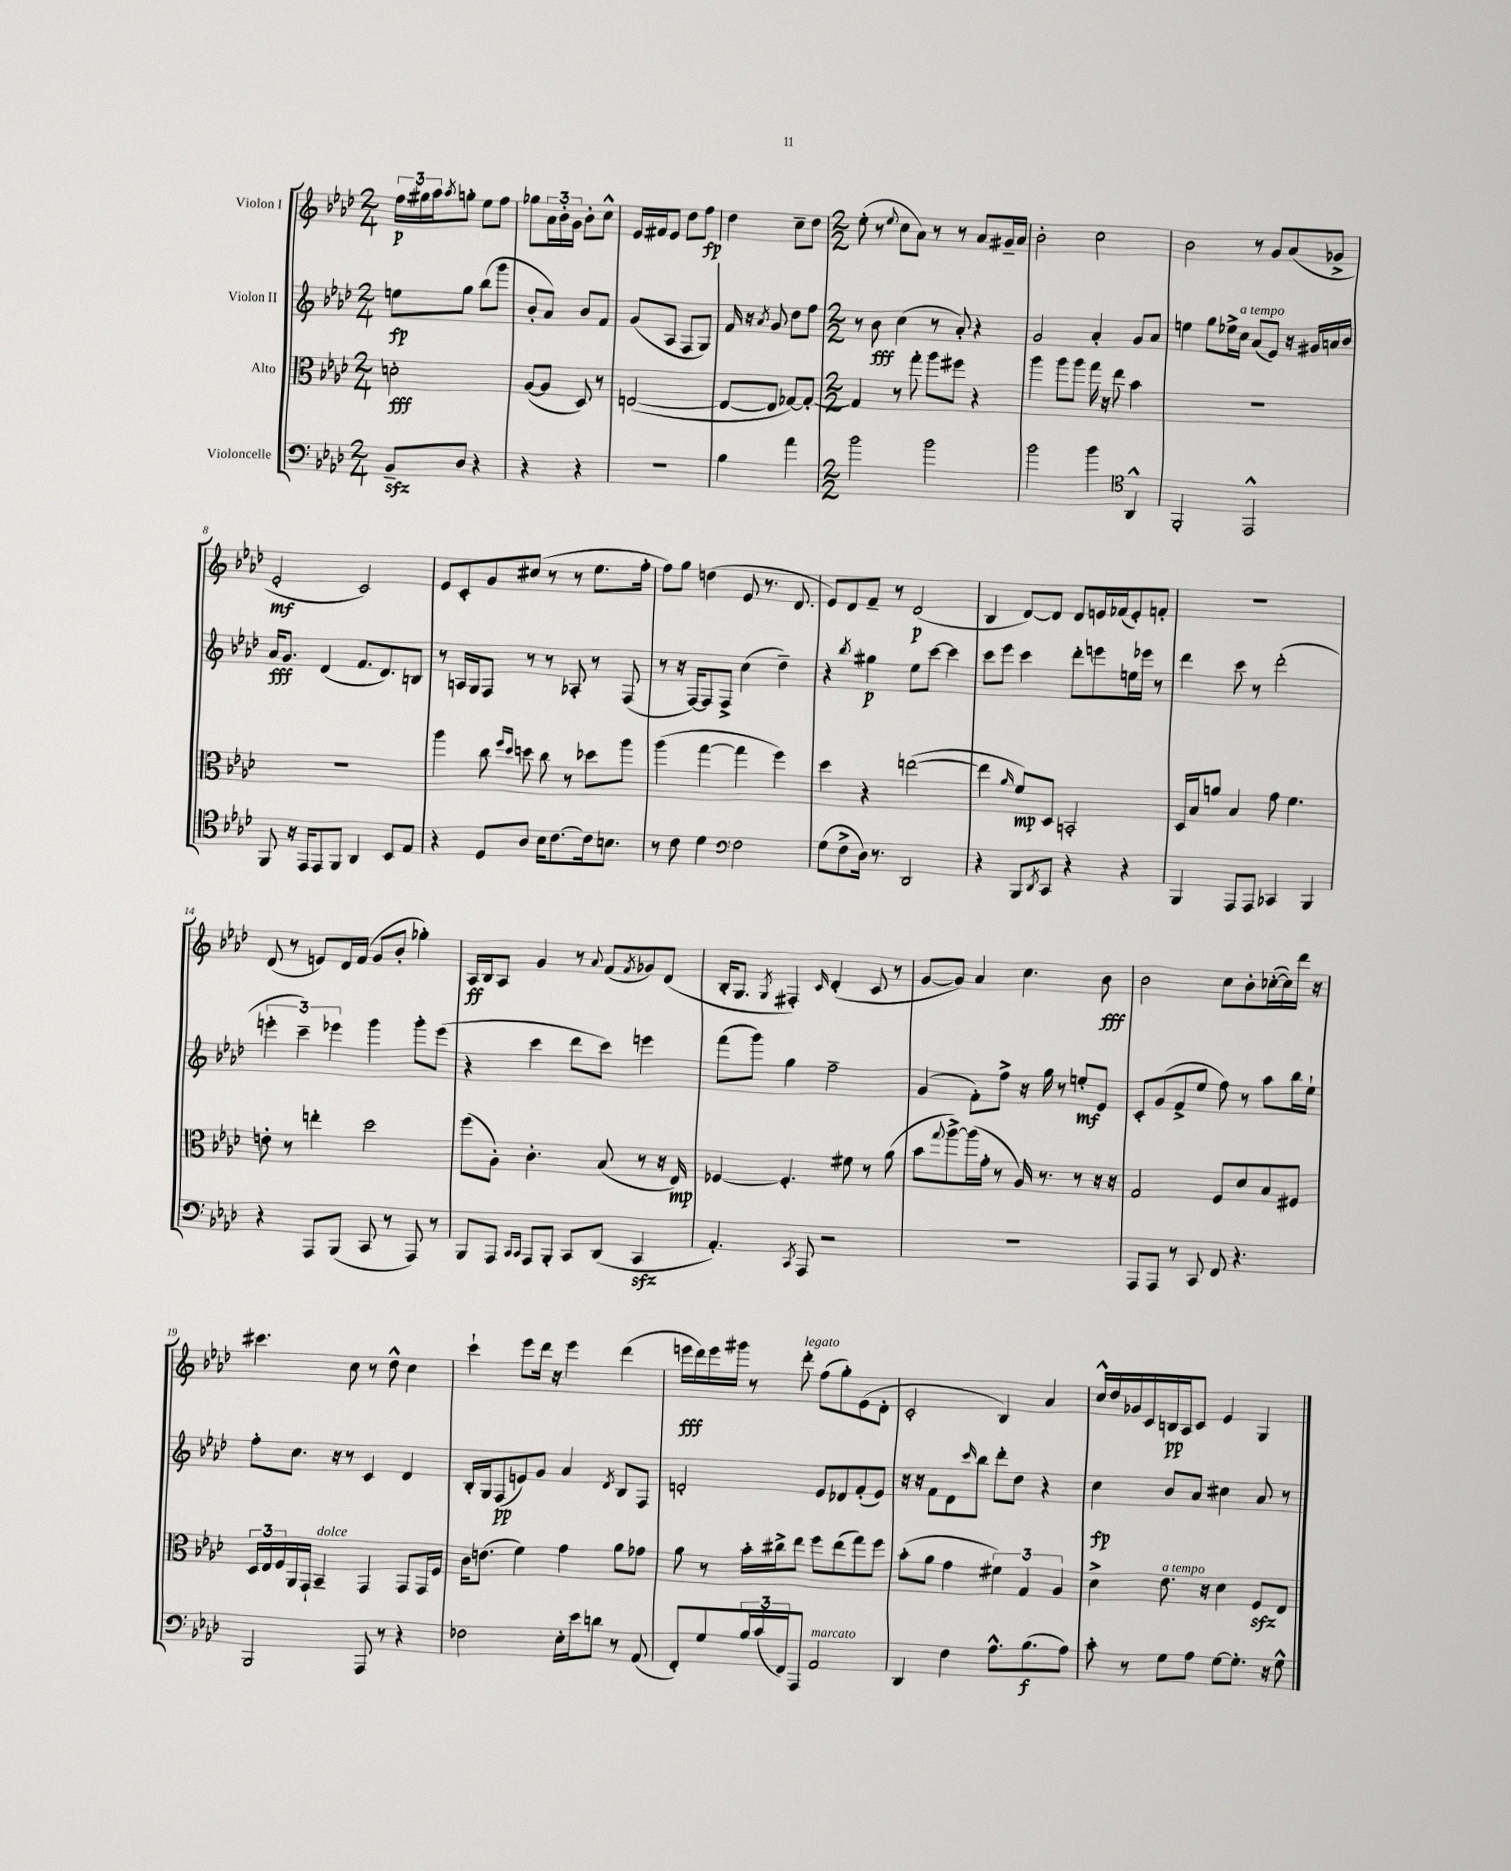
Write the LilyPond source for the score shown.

<<
\new StaffGroup <<
\new Staff = "s0" \with { instrumentName = "Violon I" } {
    \clef treble \key aes \major \numericTimeSignature \time 2/4
    \tuplet 3/2 { f''16\p gis''16 aes''16 } \acciaccatura { aes''8 } g''8-. ees''8 f''8 |
    ges''8 \tuplet 3/2 { aes'16 bes'16-. g'16 } bes'8-. c''8-^ |
    ees'16 fis'16 ees'8 des''8 f''8\fp |
    des''4 c''8-- des''8 |
    \numericTimeSignature \time 2/2 ees''8-.( r8 \appoggiatura { ees''8 } c''8 aes'8) r8 r8 aes'8 gis'16-- aes'16 |
    bes'2-. c''2 |
    bes'2 r8 g'8 aes'8( ges'8-> |
    ees'2-.\mf c'2) |
    ees'8 c'8-. g'8 cis''8( r8 r8 ees''8. f''16-. |
    f''8) g''8 d''4( ees'8 r8. des'8. |
    ees'8) des'8 f'8-- r8 des'2\p( |
    bes4 des'8~) des'8 des'8 e'16 fes'16( e'8-.) f'8-. |
    R1 |
    des'8( r8 e'8) des'16 f'16( g'8 bes'8-. ges''4-.) |
    aes16\ff bes16 aes8 g'4 r8 \appoggiatura { aes'8 } f'8( \acciaccatura { f'8 } ges'8) des'8( |
    bes16-. g8. \acciaccatura { g8 } fis4-.) \grace { c'16 } des'4-.( c'8 r8 |
    g'8~ g'8) aes'4 c''4. bes'8\fff |
    bes'2 c''8 bes'8-. ces''16~-.( ces''16) des'''16 r16 |
    cis'''4. c''8 r8 des''8-^ c''4 |
    c'''4-! ees'''8 des'''16 r16 ees'''4 des'''4( |
    e'''16\fff des'''16) e'''16 gis'''16 r8 des'''8-.^\markup { \italic "legato" } f''8( g''8-.) ees'8( des'8-. |
    c'2-. bes4) aes'4 |
    c''16-^ des''16 ges'16 c'16 b16\pp aes16 c'8 ees'4 g4 \bar "|." |
}
\new Staff = "s1" \with { instrumentName = "Violon II" } {
    \clef treble \key aes \major \numericTimeSignature \time 2/4
    e''8\fp g''8 bes''8( g'''8 |
    bes'8-. aes'8) bes'8 f'8 |
    g'8( aes8 f8 g8) |
    f'16 r16 \acciaccatura { aes'8 } g'8 des''8 f''8 |
    \numericTimeSignature \time 2/2 r8 bes'8\fff c''4( r8 aes'8-.) r4 |
    g'2 aes'4-. g'8 aes'8 |
    e''4 g''8 ees''16-> c''16^\markup { \italic "a tempo" } aes'8( ees'8) r16 gis'16 a'16 bes'16 |
    aes'16\fff g'8. des'4( f'8. des'8.) b8 |
    r8 a16 g16 f8 r8 r8 aes8-. r8 f8( |
    r8 r16 f16~) f8 f8-> c''4( des''4--) |
    r4 \acciaccatura { bes''8 } gis''4\p ees''8 c'''8~ c'''4 |
    c'''8 ees'''8 c'''4 des'''8-. e'''8 e''16 ees'''16 r8 |
    des'''4 c'''8 r8 des'''2-.( |
    \tuplet 3/2 { e'''4-. c'''4--) ees'''4 } g'''4 g'''8-. ees'''8( |
    r4 c'''4 des'''8 c'''8) e'''4 |
    f'''8( g'''8) g''4 f''2-- |
    g'4( f'8-.) f''8-> r16 g''16 r8 e''8-.\mf ees'8 |
    c'8-. g'8( f'8-> ees''8 f''8) r8 aes''8 bes''16 ees''16-! |
    f''8-. c''8. r16 r8 c'4 des'4 |
    bes16-. g16 f8\pp( e'8) g'8 aes'4 \acciaccatura { des'8 } bes8 f8 |
    d'2-. ees'8 des'8 f'8-.( ees'8) |
    r16 r16 f'8 des'8 \grace { c'''16 } bes''8 des'''8-. des''8 r4 |
    c''4\fp bes'8 aes'8 cis''4 aes'8 r8 \bar "|." |
}
\new Staff = "s2" \with { instrumentName = "Alto" } {
    \clef alto \key aes \major \numericTimeSignature \time 2/4
    d'2-.\fff |
    aes8~( aes8 des8) r8 |
    e2~( |
    e8~ e8 ges8~) ges8~-. |
    \numericTimeSignature \time 2/2 ges4 r8 g''8-. aes''8 fis''8 r4 |
    aes''4 aes''8 aes''8 g''16 r16 ees''8 bes'4 |
    R1 |
    R1 |
    aes''4 c''8 \grace { f''16 des''16 } d''8 c''8 r8 des''8 aes''8 |
    aes''4( g''4~ g''4 f''4) |
    des''4 r4 e''2~( |
    e''4 \grace { aes'16 } f'8\mp) des8 b,2-. |
    des16 bes16 a'8 bes4 g'8 f'4. |
    e'8-. r8 e''4-. des''2 |
    f''8( aes8-.) c'4.-. bes8( r8 r16 ees16\mp) |
    fes4~ fes4.-. fis'8 r8 aes'8( |
    bes'8 \appoggiatura { g''8 } aes''8~->) aes''16( g'16-. r8 aes16) r8. r8 r16 r16 |
    g2 f8 des'8 bes8 fis8 |
    \tuplet 3/2 { des16 ees16 f16 } aes,16 g,16-! bes,4--^\markup { \italic "dolce" } g,4 g,8 g,16 f16 |
    c'16 e'8.( f'4) g'4 aes'8 ges'8 |
    aes'8 r8 bes'16-. cis''16-> ees''8 f''8 ees''8( g''8) f''8 |
    bes'8-.( aes'8 g'4 \tuplet 3/2 { fis'4) g4 aes4 } |
    des'4-> ees'8.^\markup { \italic "a tempo" } r16 des'4 f8\sfz ees8 \bar "|." |
}
\new Staff = "s3" \with { instrumentName = "Violoncelle" } {
    \clef bass \key aes \major \numericTimeSignature \time 2/4
    bes,8--\sfz des8 r4 |
    r4 r4 |
    R2 |
    bes4 aes'4 |
    \numericTimeSignature \time 2/2 bes'2 bes'2 |
    bes'2 bes'4 \clef tenor aes,4-^ |
    f,2-. ees,2-^ |
    f,8 r16 ees,16 ees,8 f,8 aes,4 bes,8 ees8 |
    r4 des8 aes8 bes16 c'8.~ c'16 b8. |
    r8 c'8 des'4 \clef bass f2 |
    g8( f8-> des16) r8. des,2 |
    r4 bes,,8 \acciaccatura { des,8 } c,8 r4 r4 |
    bes,,4 aes,,8 aes,,8 ces,4 bes,,4 |
    r4 aes,,8 bes,,8( c,8 r8 aes,,8) r8 |
    bes,,8 aes,,8 \grace { c,16 c,16 } aes,,8 bes,,8-. c,8 des,8( c,4\sfz |
    aes,4.-.) \acciaccatura { c,8 } aes,,8 r2 |
    R1 |
    aes,,8 aes,,8 r8 c,8 f,8 r4. |
    bes,,2 aes,,8 r8 r4 |
    fes2 ees16-. ees'16 d'8 r8 aes,8( |
    f,8-.) g8 \tuplet 3/2 { bes16 c'16( f,16) } aes,,8 aes,2^\markup { \italic "marcato" } |
    des,4 f4 aes8.-^ bes8.\f( aes8) |
    c'8-. r8 g8 aes8 g8~ g8.-. r16 g8-^ \bar "|." |
}
>>
>>
